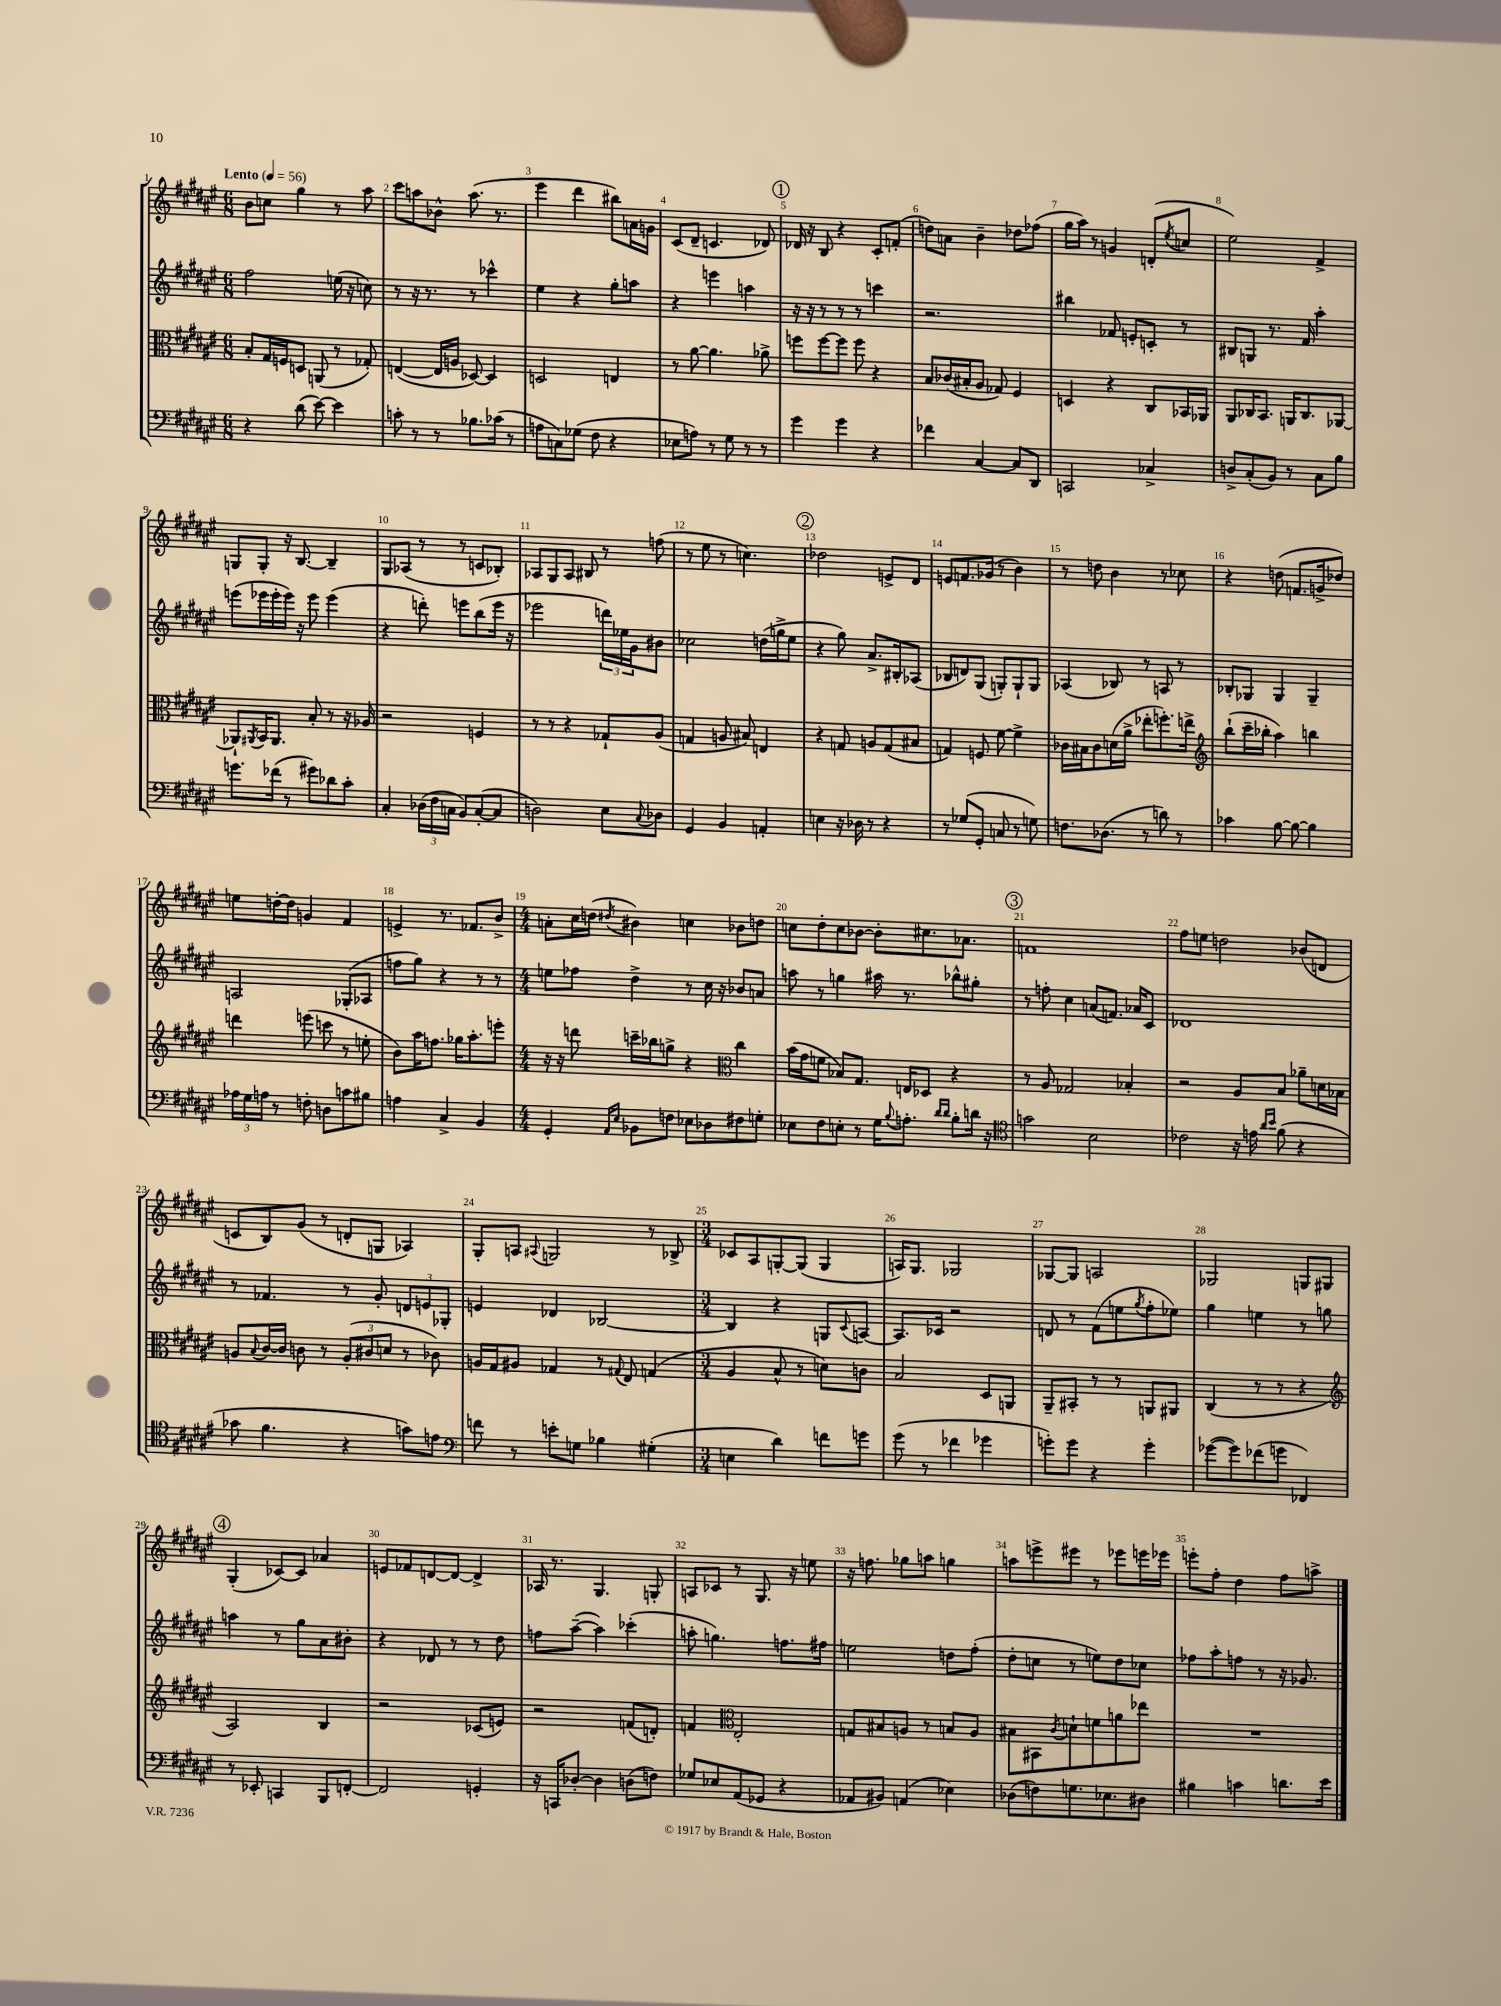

**kern	**kern	**kern	**kern
*part4	*part3	*part2	*part1
*staff4	*staff3	*staff2	*staff1
*clefF4	*clefC3	*clefG2	*clefG2
*k[f#c#g#d#a#e#]	*k[f#c#g#d#a#e#]	*k[f#c#g#d#a#e#]	*k[f#c#g#d#a#e#]
*M6/8	*M6/8	*M6/8	*M6/8
*MM56	*MM56	*MM56	*MM56
=1	=1	=1	=1
!	!	!	!LO:TX:a:B:t=Lento
4r	8B'/L	2ff#\	8b\L
.	16G#/L	.	8ccn\J
.	16Fn/J	.	.
(8d#\	8Dn/J	.	4gg#\
[8e#\)	(8AAn/	.	.
4e#\]	8r	(16een\	8r
.	.	16r	.
.	8G-X'/)	8ccn\)	8aa#\
=2	=2	=2	=2
8cn'\	([4En/	8r	8ccc#\L
8r	.	16r	8aan\
.	.	8.r	.
8r	16E/LL]	.	8b-X^^\J
.	16An/JJ	.	.
8.B-X\L	[8D-X/)	8r	(8.aa\
.	4D-/]	4ccc-X^^\	.
(16c-X\Jk	.	.	8.r
8r	.	.	.
=3	=3	=3	=3
8An\L	2Dn/	4ee#\	4eee#\
8Cn\)	.	.	.
(8G-X\J	.	4r	4ddd#\
8F#\	.	.	.
4r	4En/	8gg#'\L	8bb#X\L)
.	.	8aan\J	16an\L
.	.	.	16gn\JJ
=4	=4	=4	=4
8E-X\L	8r	4r	(8c#/L
8An\J)	[8a#\	.	8d#~/J
8r	4.a#\]	4eeen\	4.cn/
8G#\	.	.	.
8r	.	4aan\	.
8r	8a-X^\	.	8d-X/)
!!LO:REH:place=s1:t=1
=5	=5	=5	=5
4g#\	8ffn\L	16r	16d-X/
.	.	16r	16r
.	[8ff\	8r	8B/
4g#\	8ff\J]	8r	4r
.	8ff\	8r	.
4r	4r	4cccn\	8c#'/L
.	.	.	(8fn'/J
=6	=6	=6	=6
4f-X\	8B/L	2.r	8ddn\L)
.	(16c-X/L	.	8an\J
.	16B#X'/J	.	.
[4C#/	8A#/J	.	4b~\
.	8G-X/)	.	.
8C#/L]	4F#/	.	8dd-X\L
8DD#/J	.	.	(8ff-X\J
=7	=7	=7	=7
2CCn/	4Dn/	4bb#X\	16gg#\LL
.	.	.	16aa#\JJ)
.	.	.	8r
.	4r	8f-X/	4gn/
.	.	8en'/L	.
4C-X^/	8C#/L	8cn'/J	(8dn'/L
.	.	.	8qee#/
.	16BB-X/L	8r	8ccn/J
.	16AA-X/JJ	.	.
=8	=8	=8	=8
8Dn^/L	8AA#/L	8B#X/L	2ee#\)
(8C#'/	16C-X/K	8Gn/J	.
.	8.BB/J	.	.
8BB/J)	.	8.r	.
8r	16AAn/KL	.	.
.	8.C-/	16f#/	.
8C#\L	.	4aa#'\	4f#^/
8B\J	[8AA-X/J	.	.
!!LO:LB:g=z
=9	=9	=9	=9
8.gn\L	8AA-X`/L]	(8eeen\L	8Gn/L
.	8qAA#X/	.	.
.	16BB/K	16eee-X\L	8G'/J
(16f-X\Jk	8.AA#/J	16eee-'\	.
8r	.	16eee-\JJ)	16r
.	.	16r	[8.B/
8g#X\L)	8B'/	8eee-\	.
8d-X\	8r	(4eee-\	4B~/]
8c#'\J	16r	.	.
.	16A-X/	.	.
=10	=10	=10	=10
4C#'/	2r	4r	8G#/L
.	.	.	(8A-X/J
(24D-X\LL	.	8dddn'\)	8r
24F#\	.	.	.
24Cn\JJ	.	.	.
8BB/L)	.	8eeen\L	8r
([8C'/	4Fn/	(8bb\	8cn/L
8C/J]	.	16eee\Jk	8B-X'/J)
.	.	16r	.
=11	=11	=11	=11
2Dn\)	8r	2eee-X\	8A-X/L
.	8r	.	8G#/
.	4r	.	8A-/J
.	.	.	8B#X/
8E#\L	8G-X`/L	24dddn\LL)	8r
.	.	24ee-X\	.
.	.	24g#\J	.
8qqC#/	.	.	.
8D-X\J	(8A#/J	8b#X\J	(8ffn\
=12	=12	=12	=12
4GG#/	4Gn/	2cc-X\	8r
.	.	.	8ee#\
4BB/	8An/	.	8r
.	8B#X/)	.	4.ccn\)
4AAn'/	4En/	(16ddn\LL	.
.	.	16ggn^\J	.
.	.	8ee#\J	.
!!LO:REH:place=s1:t=2
=13	=13	=13	=13
4En\	4r	4r	2dd-X\
16r	8Gn/	8gg#\)	.
16D-X\	.	.	.
8r	8An/L	8.a#^/L	.
4r	(8G/	.	8en^/L
.	.	16B#X'/k	.
.	8B#X/J	(8A-X/J	8d#/J
=14	=14	=14	=14
8r	4Gn/)	8B-X/L	8en/L
(8G-X/L	.	8dn/)	8.fn/
8GG#'/J	8Fn/	(8G#/J	.
.	.	.	(16g-X/Jk
8Cn/	[8f#\	8Gn'/L)	8r
8r	4f#^\]	8G`/	4b\)
8Gn\)	.	8G/J	.
=15	=15	=15	=15
8.Fn\L	16c-X\LL	(4A-X/	8r
.	16B#X\J	.	.
.	8c-\	.	8ddn\
(8.D-X\J	.	.	.
.	(16dn\L	8B-X/)	4b\
.	16a#^\JJ	.	.
8r	8ee-X'\L	8r	.
8dn\)	8.ffn'\)	8An/	8r
8r	.	8r	8cc-X\
.	16een^\Jk	.	.
=16	=16	=16	=16
*	*clefG2	*	*
4c-X\	(8bb`\L	8B-X'/L	4r
.	16ccc#~\L	8G-X/J	.
.	16bb-X'\JJ	.	.
[8B\	4aa#\)	4G-/	(8ddn\
8B\_	.	.	8.fn/L
4B\]	4bbn\	4G-~/	.
.	.	.	16gn^/k
.	.	.	8dd-X/J)
!!LO:LB:g=z
=17	=17	=17	=17
24A-X\LL	4dddn\	2An/	8een\L
24G#\	.	.	.
24An\JJ	.	.	.
8r	.	.	[16ddn'\L
.	.	.	16dd\JJ]
8Fn'\	(8eeen\	.	4gn/
8Dn\L	8cccn\	.	.
8cn\	8r	(8G-X'/L	4f#/
8B#X\J	8een'\	8A-X/J	.
=18	=18	=18	=18
4An\	8b\L)	8ffn\L	4en^/
.	16aa#\K	8gg#\J)	.
.	8.ffn\J	.	.
4C#^/	.	4r	8.r
.	16gg-X\KL	.	.
.	8.aa#'\	.	8.f-X/L
4BB/	.	8r	.
.	8eeen'\J	8r	8b^/J
=19	=19	=19	=19
*M4/4	*M4/4	*M4/4	*M4/4
4GG#'/	16r	8een\L	8an'\L
.	16r	.	.
.	8dddn\	8ff-X\J	16cc#\L
.	.	.	(16ddn\JJ
16qqAA#/LL	.	.	.
16qqE#/JJ	.	.	8qdd#X/
8BB-X\L	16cccn~\LL	4dd#^\	4b#X\)
.	16bb-X\J	.	.
8Fn\J	8ggn^\J	.	.
8E-X\L	4r	8r	4ccn\
8D-X\	.	16cc#\	.
.	.	16r	.
*	*clefC3	*	*
8F#X\	4cc#\	8b-X/L	8b-X\L
8Gn'\J	.	8an/J	8ddn\J
=20	=20	=20	=20
8E-X\L	(16b\LL	8aan\	8ccn\L
.	16g#\J	.	.
8F#\	8fn\J	8r	8dd#'\
8En'\J	8B-X/L)	4ggn\	8cc\
8r	8.G#/J	.	[8b-X\J
16G#\KL	.	16aa#X\	8b-'\L]
8qqB/	.	.	.
8.An'\J	16En/KL	8.r	.
.	8D-X/J	.	8.cc#X\
16qqd#/LL	.	.	.
16qqd#/JJ	.	.	.
8B'\L	4r	8bb-X^^\L	.
.	.	.	8.a-X\J
16dn\Jk	.	8gg#X'\J	.
16r	.	.	.
!!LO:REH:place=s1:t=3
=21	=21	=21	=21
*clefC4	*	*	*
2gn\	8r	8r	1fn
.	8A#/	8ffn'\	.
.	2G-X/	4cc#\	.
2B\	.	(8an/L	.
.	.	8.fn/J)	.
.	4B-X'/	.	.
.	.	16a-X/KL	.
.	.	8c#/J	.
=22	=22	=22	=22
2c-X\	2r	1d-X	8ff#\L
.	.	.	8een\J
.	.	.	2ddn\
16r	8A#/L	.	.
16en\	.	.	.
16qqa#/LL	.	.	.
16qqb/JJ	.	.	.
(8f#\	8B/J	.	.
4r	8a-X~\L	.	(8b-X/L
.	16dn\L	.	8dn/J
.	16B-X\JJ	.	.
!!LO:LB:g=z
=23	=23	=23	=23
8g-X\	8An/L	8r	8cn/L
.	8qqB/	.	.
4.f#\	[16c#/L	4.f-X/	8B/)
.	16c#/JJ]	.	.
.	8cn\	.	(8g#/J
.	8r	.	8r
4r	(12A'/L	8r	8dn'/L
.	12c#X/	.	.
.	.	8g#'/	8Gn/J
.	12dn/J	.	.
8gn\L)	8r	12dn/L	4A-X/)
.	.	12en/	.
8en\J	8c-X\)	.	.
.	.	12G-X'/J	.
=24	=24	=24	=24
*clefF4	*	*	*
8fn\	16An/LL	4en/	8G#'/L
.	16G#/J	.	.
8r	8A#X/J	.	8An/J
.	.	.	8qqA#X/
8en'\L	4G-X/	4d-X/	2Gn/
8Gn\J	.	.	.
4B-X\	8r	[2B-X/	.
.	8qqG#X/	.	.
.	8E#/	.	.
(4G#X'\	(4Gn/	.	8r
.	.	.	8B-X^/
=25	=25	=25	=25
*M3/4	*M3/4	*M3/4	*M3/4
4En\	4A#/	4B-/]	8c-X/L
.	.	.	8A#/
4d#\)	8B^^/	4r	[8Gn'/
.	8r	.	(8G/J]
8fn\L	8dn\L)	8Gn/L	4G/
.	.	8qqc#/	.
8gn\J	8cn\J	[8An/J	.
=26	=26	=26	=26
(8g#\	2B/	8.A/L]	16An/KL)
.	.	.	8.G#/J
8r	.	.	.
.	.	16c-X/Jk	.
4f-X\	.	2r	2G-X/
4g-X\	8D#/L	.	.
.	8AAn/J	.	.
=27	=27	=27	=27
8gn'\L)	8AA#~/L	8dn/	[8G-X/L
8g\J	8BB#X'/J	8r	8G-/J]
4r	8r	(8f#\L	2An/
.	8r	8een\	.
.	.	8qgg#/	.
4g'\	8AAn/L	8ff#'\	.
.	8AA#X/J	8ee-X\J)	.
=28	=28	=28	=28
([8g-X\L	(4C#/	4gg#\	2G-X/
8g-\])	.	.	.
(8f-X\	8r	4een\	.
8gn\J	8r	.	.
4FF-X/)	4r	8r	8Gn/L
.	.	8ggn\	8G#X/J
!!LO:LB:g=z
!!LO:REH:place=s1:t=4
=29	=29	=29	=29
*	*clefG2	*	*
8r	2A#/)	4aan\	(4G#'/
8EE-X'/	.	.	.
4CCn/	.	8r	[8c-X/L)
.	.	8gg#\L	8c-/J]
8BBB/L	4B/	8a#\	4a-X/
[8FFn'/J	.	8b#X'\J	.
=30	=30	=30	=30
2FF/]	2r	4r	8en/L
.	.	.	8f-X/
.	.	8d-X/	[8dn/
.	.	8r	8d/J_
4GGn'/	(8c-X/L	8r	4d^/]
.	8en/J)	8dd#\	.
=31	=31	=31	=31
16r	2r	8ffn\L	16A-X/
16CCn/KL	.	.	8.r
[8D-X'/J	.	([8aa#~\J	.
4D-\]	.	4aa#\])	4.G#/
(8Dn\L	(8fn/L	(4ccc-X'\	.
8Fn\J)	8dn'/J)	.	8Gn'/
=32	=32	=32	=32
8G-X/L	4fn/	8aan'\	8An/L
8E-X/	.	4.ggn\)	8c-X/J
*	*clefC3	*	*
(8AA#/	2E#'/	.	8r
8GG-X/J	.	.	8.G#/
4r	.	8.ffn\L	.
.	.	.	16r
.	.	.	8een\
.	.	16ff#X\Jk	.
=33	=33	=33	=33
8AA-X/L	8Gn/L	2een\	16r
.	.	.	8.ffn\
8BB#X/J)	8B#X/	.	.
(4AAn/	8An/J	.	8gg-X\L
.	8r	.	8aan\J
4E-X\)	8Bn/L	8ddn\L	4ggn\
.	8A/J	(8ff#'\J	.
=34	=34	=34	=34
(8D-X\L	8B#X\L	8dd#'\L	8aan\L
8Fn\)	8BB#X\	8ccn\J	8eeen^\
.	8qc#/	.	.
8.Gn\	8dn`\	8r	8eee#X\J
.	8fn\	8een\L)	8r
8.E-X\	.	.	.
.	8an\	8dd#\	8eee-X\L
8D#X\J	8ee-X\J	8cc-X\J	16eeen\L
.	.	.	16eee-X\JJ
=35	=35	=35	=35
4B#X\	2.r	8ff-X\L	8eeen'\L
.	.	8aa#'\	8ff#'\J
4cn\	.	8ffn\J	4dd#\
.	.	8r	.
8.dn\L	.	16r	8ff#\L
.	.	8.g-X/	.
.	.	.	8aan^\J
16e#\Jk	.	.	.
==	==	==	==
*-	*-	*-	*-
